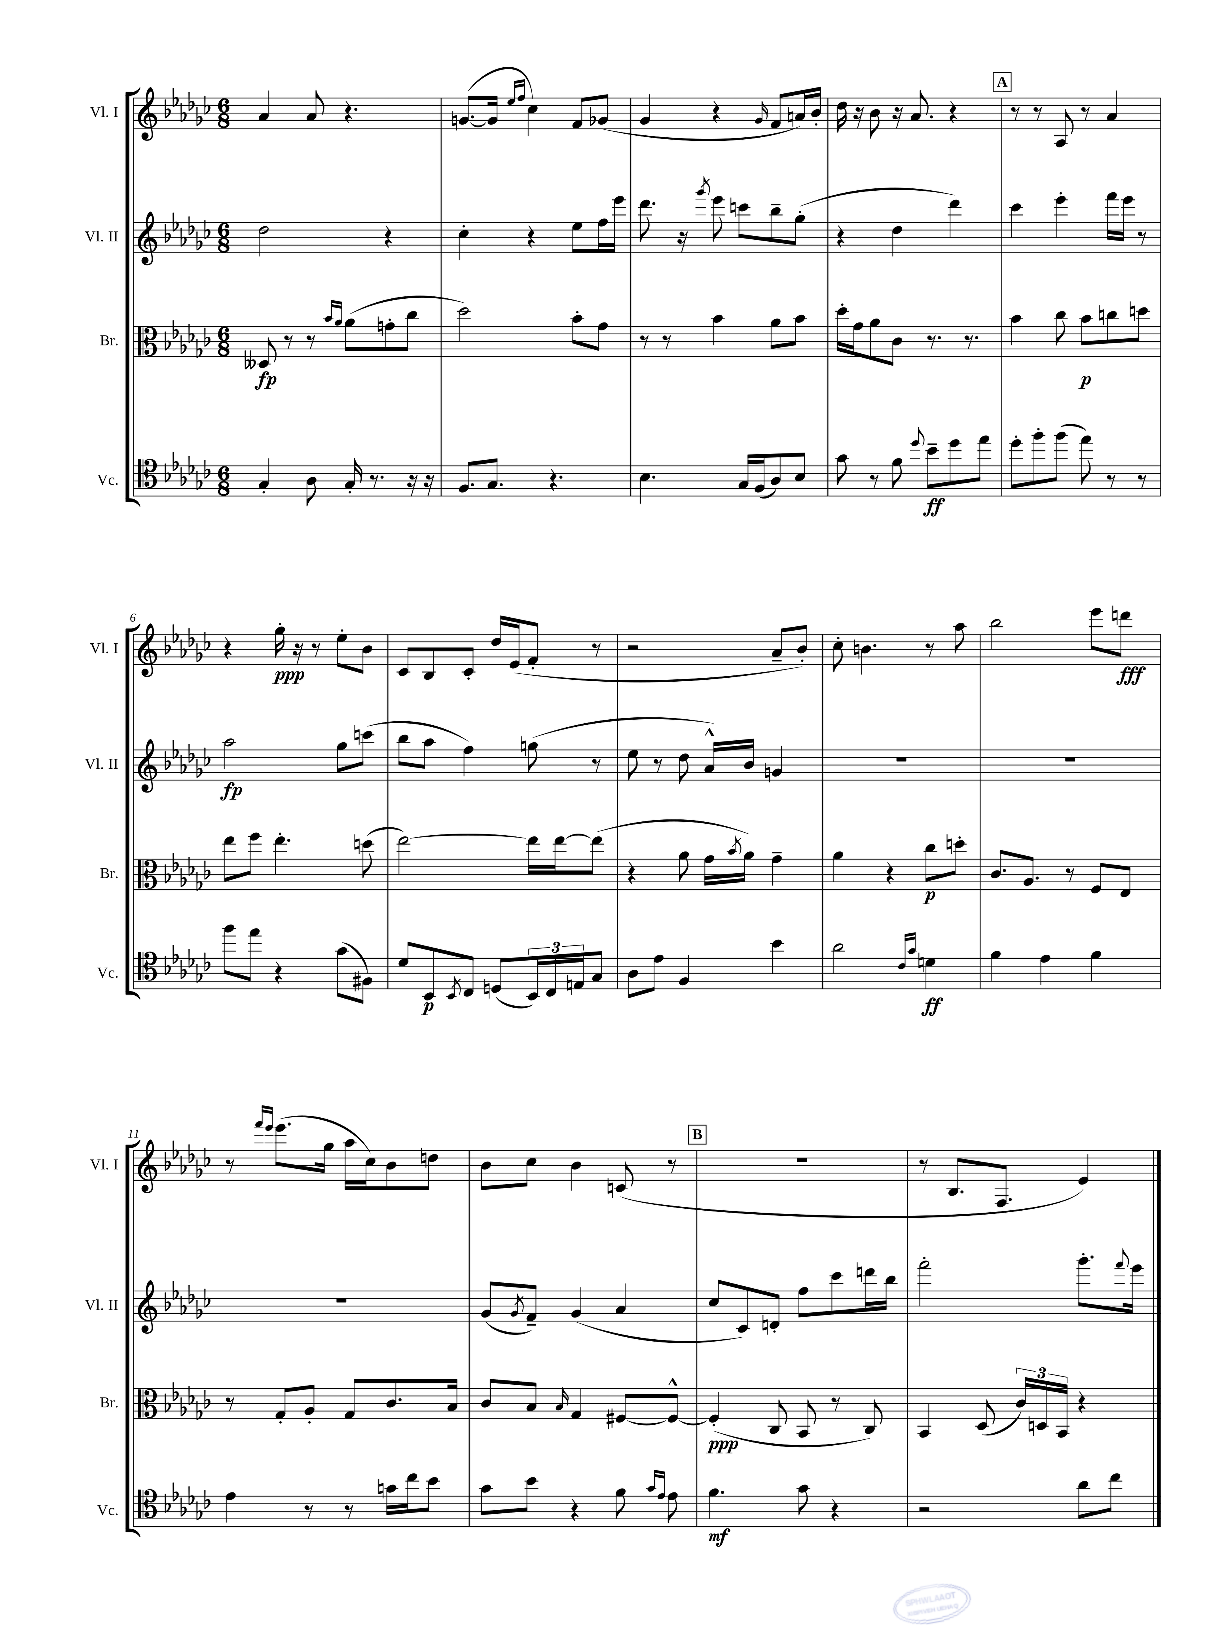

**kern	**kern	**kern	**kern
*staff4	*staff3	*staff2	*staff1
*clefC4	*clefC3	*clefG2	*clefG2
*k[b-e-a-d-g-c-]	*k[b-e-a-d-g-c-]	*k[b-e-a-d-g-c-]	*k[b-e-a-d-g-c-]
*M6/8	*M6/8	*M6/8	*M6/8
4G-'	8D--	2dd-	4a-
.	8r	.	.
8A-	8r	.	8a-
.	16qqb-	.	.
.	16qqa-	.	.
16G-'	(8a-	.	4.r
8.r	.	.	.
.	8g'	4r	.
16r	8cc-	.	.
16r	.	.	.
=	=	=	=
8.F	2dd-)	4cc-'	([8.g
8.G-	.	.	16g]
.	.	.	16qqee-
.	.	.	16qqff
.	.	4r	4cc-)
4.r	.	.	.
.	8b-'	8ee-	8f
.	8g-	16ff	(8g-
.	.	16eee-	.
=	=	=	=
4.B-	8r	8.ddd-	4g-
.	8r	.	.
.	.	16r	.
.	.	8qggg-	.
.	4b-	8eee-	4r
16G-	.	8ccc	.
(16F	.	.	.
.	.	.	16qqg-
8A-)	8a-	8bb-~	8f
8B-	8b-	(8gg-'	16a)
.	.	.	16b-'
=	=	=	=
8g-	16dd-'	4r	16dd-
.	16g-	.	16r
8r	8a-	.	8b-
8f	8c-	4dd-	16r
.	.	.	8.a-
8qqdd-	.	.	.
8b-~	8.r	.	.
8dd-	.	4ddd-)	4r
.	8.r	.	.
8ee-	.	.	.
=	=	=	=
8dd-'	4b-	4ccc-	8r
8ff'	.	.	8r
(8ff	8cc-	4eee-'	8A-
8ee-)	8b-	.	8r
8r	8cc	16fff	4a-
.	.	16eee-	.
8r	8dd	8r	.
=	=	=	=
8ff	8ee-	2aa-	4r
8ee-	8ff	.	.
4r	4.ee-'	.	16gg-'
.	.	.	16r
.	.	.	8r
(8g-	.	8gg-	8ee-'
8F#)	(8dd	(8ccc	8b-
=	=	=	=
8d-	[2ee-)	8bb-	8c-
8BB-	.	8aa-	8B-
8qBB-	.	.	.
8C-	.	4ff)	8c-'
(8D	.	.	16dd-
.	.	.	(16e-
24BB-)	16ee-]	(8gg	8f'
24C-	.	.	.
.	[16ee-	.	.
24E	.	.	.
8G-	(8ee-]	8r	8r
=	=	=	=
8A-	4r	8ee-	2r
8e-	.	8r	.
4F	8a-	8dd-	.
.	16g-	16a-^^)	.
.	8qb-	.	.
.	16a-)	16b-	.
4b-	4g-~	4g	8a-~
.	.	.	8b-')
=	=	=	=
2a-	4a-	2.r	8cc-'
.	.	.	4.b
.	4r	.	.
16qqc-	.	.	.
16qqg-	.	.	.
4d	8cc-	.	8r
.	8dd'	.	8aa-
=	=	=	=
4f	8.c-	2.r	2bb-
.	8.A-	.	.
4e-	.	.	.
.	8r	.	.
4f	8F	.	8eee-
.	8E-	.	8ddd
=	=	=	=
4e-	8r	2.r	8r
.	.	.	16qqfff
.	.	.	16qqeee-
.	8G-'	.	(8.eee-
8r	8A-'	.	.
.	.	.	16gg-
8r	8G-	.	16aa-
.	.	.	16cc-)
16g	8.c-	.	8b-
16cc-	.	.	.
8b-	.	.	8dd
.	16B-	.	.
=	=	=	=
8g-	8c-	(8g-	8b-
.	.	8qg-	.
8b-	8B-	8f~)	8cc-
.	16qqB-	.	.
4r	4G-	(4g-	4b-
8f	[8F#	4a-	(8c
16qqg-	.	.	.
16qqe-	.	.	.
8e-	8F#^^_	.	8r
=	=	=	=
4.f	(4F#']	8cc-	2.r
.	.	8c-)	.
.	8C-	8d'	.
8g-	8BB-	8ff	.
4r	8r	8ccc-	.
.	8C-)	16ddd	.
.	.	16bb-	.
=	=	=	=
2r	4BB-	2fff'	8r
.	.	.	8.B-
.	(8D-	.	.
.	.	.	8.F
.	24c-)	.	.
.	24D	.	.
.	24BB-	.	.
8a-	4r	8.ggg-'	4e-)
8cc-	.	.	.
.	.	8qqfff	.
.	.	16eee-	.
==	==	==	==
*-	*-	*-	*-
